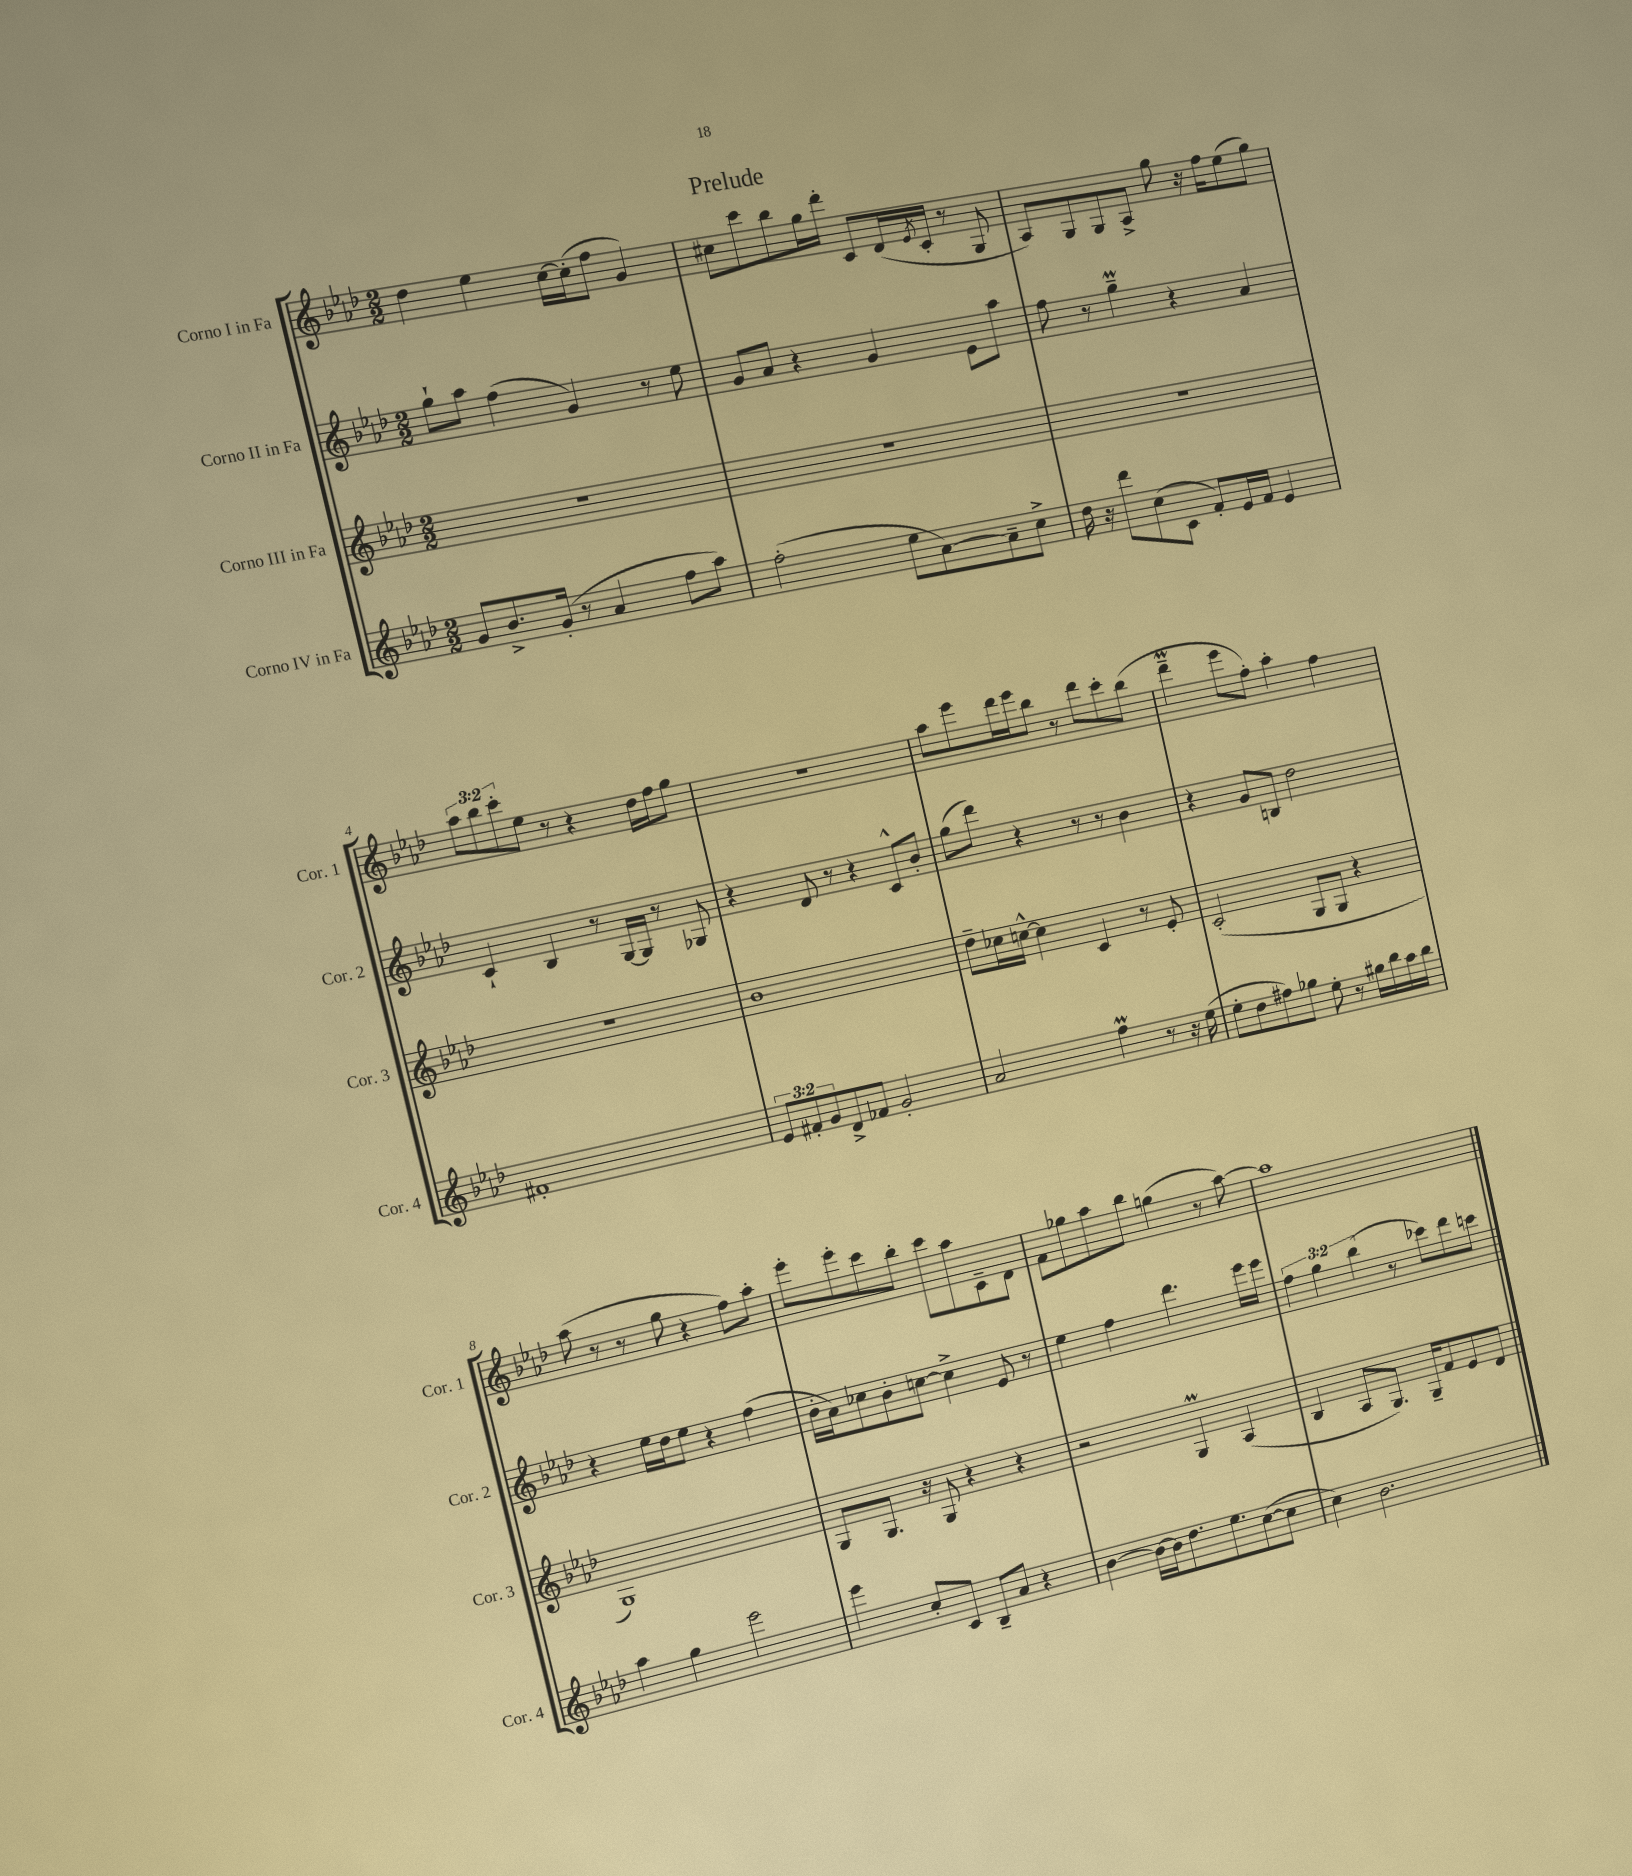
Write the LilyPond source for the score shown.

\header { title = "Prelude" }
<<
\new StaffGroup <<
\new Staff = "s0" \with { instrumentName = "Corno I in Fa" shortInstrumentName = "Cor. 1" } {
    \clef treble \key aes \major \numericTimeSignature \time 2/2 \override Staff.TupletNumber.text = #tuplet-number::calc-fraction-text
    des''4 ees''4 c''16~ c''16-.( f''8 g'4) |
    cis''8 c'''8 bes''8 g''16 des'''16-. c'8 des'16( \acciaccatura { ees'8 } c'16-. r8 g8 |
    aes8) g8 g8 aes8-> g''8 r16 f''16 ees''8( g''8) |
    \tuplet 3/2 { aes''8 bes''8 c'''8-. } ees''8 r8 r4 des''16 f''16 g''8 |
    R1 |
    aes''8 ees'''8 des'''16 ees'''16 bes''8 r8 des'''8 c'''8-. bes''8( |
    des'''4--\prall ees'''8 f''8-.) aes''4-. f''4 |
    aes''8( r8 r8 g''8 r4 f''8) aes''8-. |
    ees'''8-. ees'''8-. c'''8 bes''8-. c'''8 aes''8 c'8-- des'8 |
    f'8 ges''8 aes''8 bes''8 g''4( r8 aes''8~) |
    aes''1 \bar "|." |
}
\new Staff = "s1" \with { instrumentName = "Corno II in Fa" shortInstrumentName = "Cor. 2" } {
    \clef treble \key aes \major \numericTimeSignature \time 2/2 \override Staff.TupletNumber.text = #tuplet-number::calc-fraction-text
    g''8-! aes''8 f''4( g'4) r8 ees''8 |
    g'8 aes'8 r4 g'4 ees'8 aes''8 |
    f''8 r8 g''4--\prall r4 aes'4 |
    c'4-! bes4 r8 g16~ g16 r8 ges8 |
    r4 des'8 r8 r4 c'8-^ bes'8-. |
    g''8( des'''8) r4 r8 r8 bes'4 |
    r4 g'8 b8 des''2 |
    r4 ees''16 des''16 ees''8 r4 f''4( |
    bes'16-. aes'16) ces''8 bes'8-. c''8~ c''4-> ees'8 r8 |
    ees''4 f''4 des'''4. ees'''16 ees'''16 |
    \tuplet 3/2 { f''4 g''4 bes''4( } r8 ces'''8) des'''8 c'''8 \bar "|." |
}
\new Staff = "s2" \with { instrumentName = "Corno III in Fa" shortInstrumentName = "Cor. 3" } {
    \clef treble \key aes \major \numericTimeSignature \time 2/2
    R1 |
    R1 |
    R1 |
    R1 |
    bes'1 |
    des''8-- ces''16 c''16~-^ c''4 c'4 r8 ees'8-. |
    c'2-.( g8 g8 r4 |
    g1) |
    g8 g8. r16 g8 r4 r4 |
    r2 g4\prall aes4( |
    bes4 aes8 g8.) g16-- f'8 ees'8 des'8 \bar "|." |
}
\new Staff = "s3" \with { instrumentName = "Corno IV in Fa" shortInstrumentName = "Cor. 4" } {
    \clef treble \key aes \major \numericTimeSignature \time 2/2 \override Staff.TupletNumber.text = #tuplet-number::calc-fraction-text
    g'8 bes'8.-> g'16-.( r8 aes'4 f''8 aes''8) |
    f''2-.( ees''8 aes'8~) aes'8-- c''8-> |
    des''16 r16 des'''8 c''8( c'8 f'8-.) ees'16 f'16 ees'4 |
    fis'1-. |
    \tuplet 3/2 { ees'8 fis'8-. g'8 } des'8-> fes'8 g'2-. |
    aes'2 f''4\prall r8 r16 ees''16( |
    ees''8-. des''8 fis''8) ges''8 ees''8-. r8 gis''16 bes''16 aes''16 bes''16 |
    aes''4 g''4 ees'''2 |
    ees'''4 c''8-. c'8 bes8-- aes'8 r4 |
    bes'4~ bes'16~ bes'16 des''8. ees''8. c''8~( c''8 |
    c''4) bes'2. \bar "|." |
}
>>
>>
